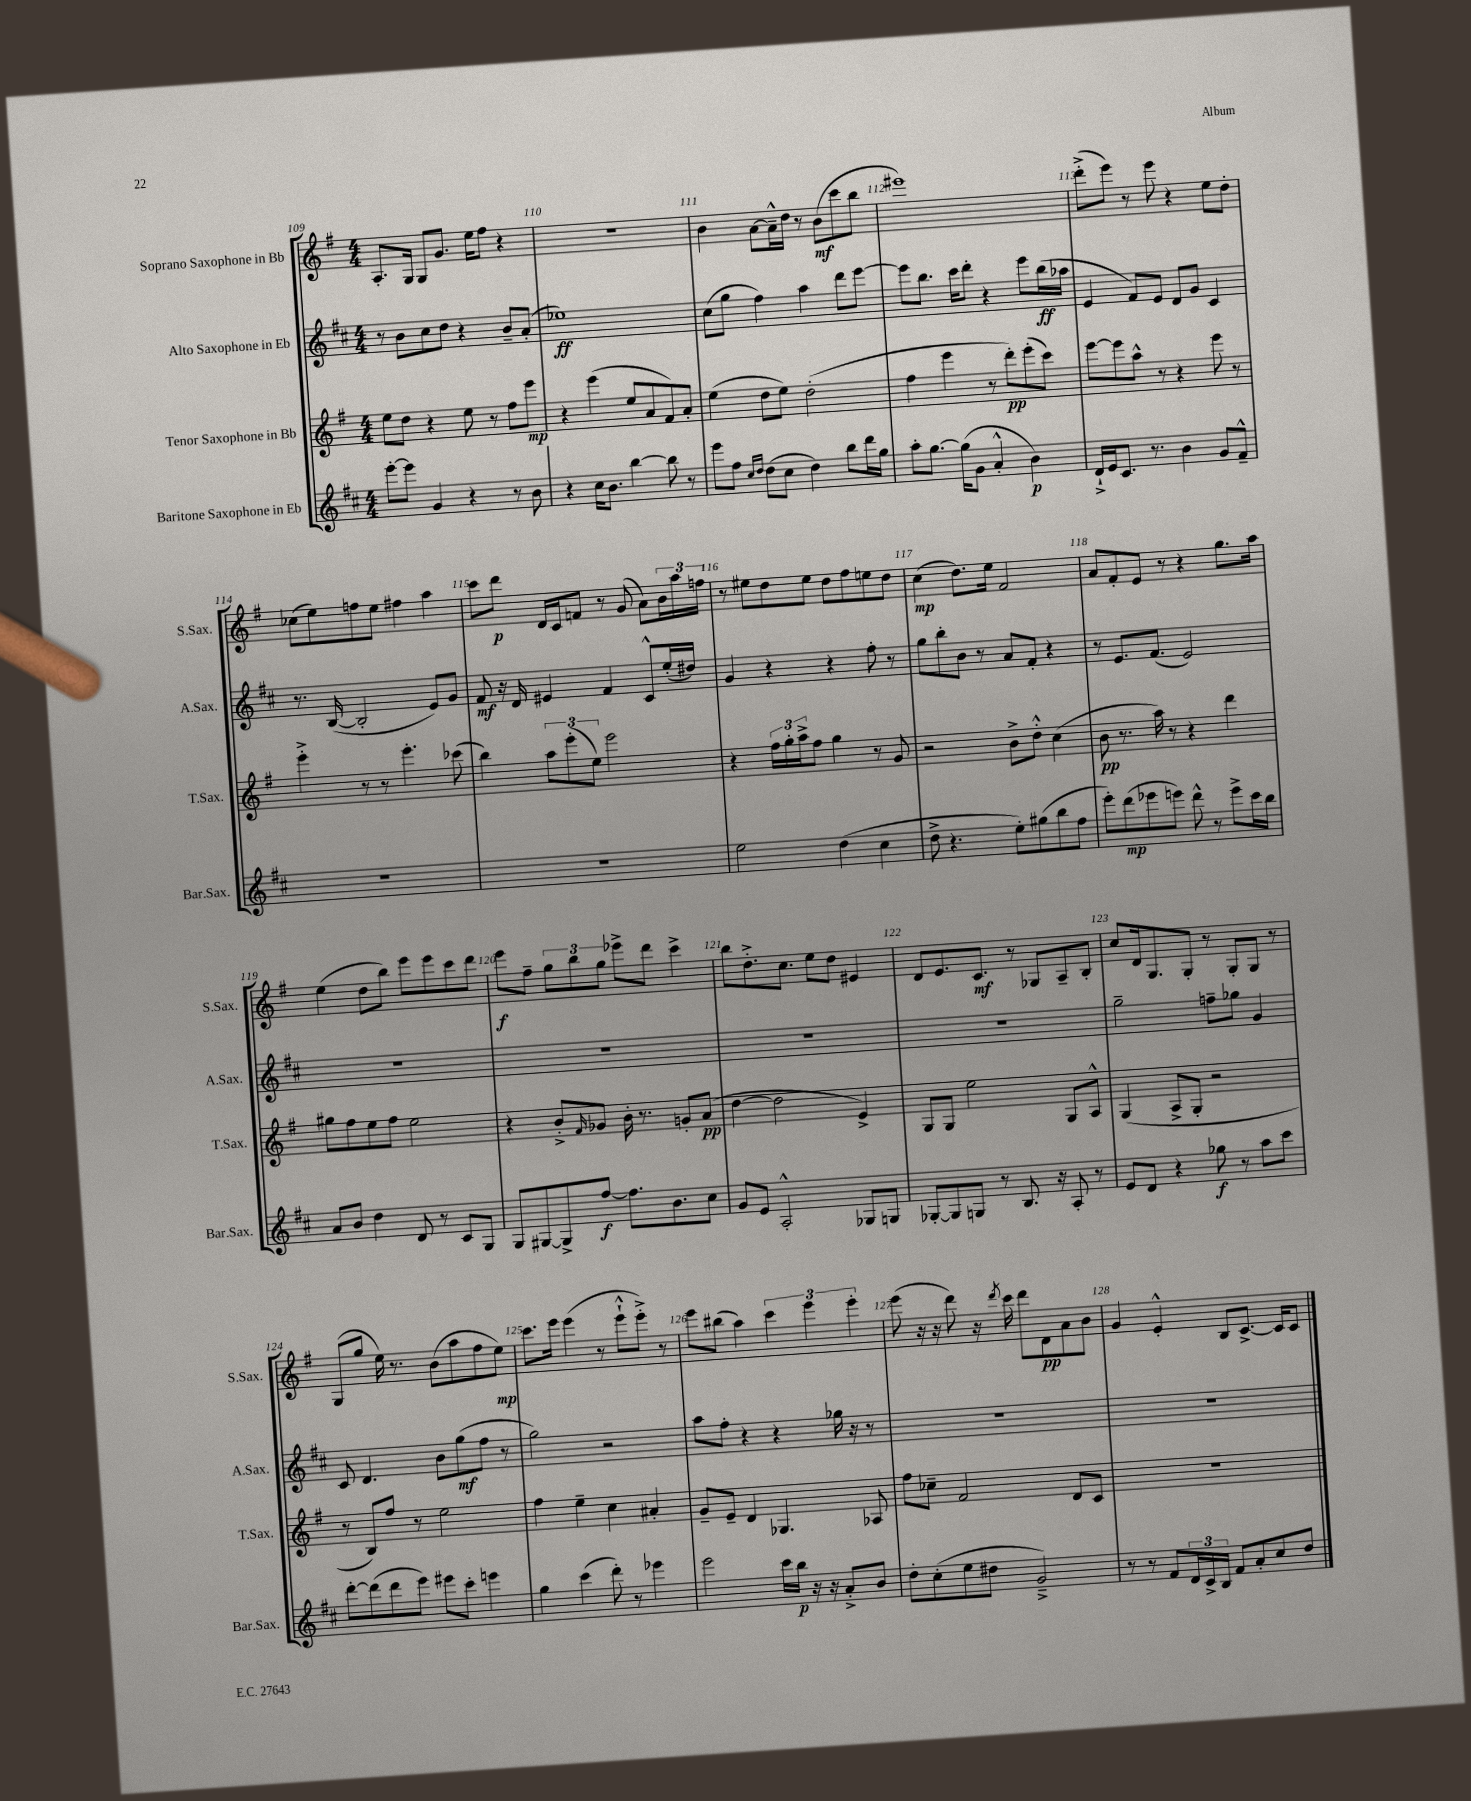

**kern	**dynam	**kern	**dynam	**kern	**dynam	**kern	**dynam
*part4	*part4	*part3	*part3	*part2	*part2	*part1	*part1
*staff4	*staff4	*staff3	*staff3	*staff2	*staff2	*staff1	*staff1
*I"Baritone Saxophone in Eb	*	*I"Tenor Saxophone in Bb	*	*I"Alto Saxophone in Eb	*	*I"Soprano Saxophone in Bb	*
*I'Bar.Sax.	*	*I'T.Sax.	*	*I'A.Sax.	*	*I'S.Sax.	*
*clefG2	*	*clefG2	*	*clefG2	*	*clefG2	*
*k[f#c#]	*	*k[f#]	*	*k[f#c#]	*	*k[f#]	*
*M4/4	*	*M4/4	*	*M4/4	*	*M4/4	*
=109	=109	=109	=109	=109	=109	=109	=109
[8eee'\L	.	8ee\L	.	8r	.	8.A'/L	.
8eee\J]	.	8dd\J	.	8b\L	.	.	.
.	.	.	.	.	.	16G/Jk	.
4g/	.	4r	.	8cc#\	.	8G/L	.
.	.	.	.	8dd\J	.	8.g/J	.
4r	.	8ee\	.	4r	.	.	.
.	.	.	.	.	.	16ee\KL	.
.	.	8r	.	.	.	8ff#\J	.
8r	.	8ff#\L	.	8b~/L	.	4r	.
8b\	.	8eee\J	mp	(8a'/J	.	.	.
=110	=110	=110	=110	=110	=110	=110	=110
4r	.	4r	.	1ee-X)	ff	1r	.
16cc#\KL	.	(4eee\	.	.	.	.	.
8.b\J	.	.	.	.	.	.	.
[4bb\	.	8ee/L	.	.	.	.	.
.	.	8a/	.	.	.	.	.
8bb\]	.	8f#/)	.	.	.	.	.
8r	.	8a'/J	.	.	.	.	.
=111	=111	=111	=111	=111	=111	=111	=111
8eee\L	.	(4ee\	.	(8cc#\L	.	4b\	.
8ff#\J	.	.	.	8gg\J	.	.	.
16qqcc#/LL	.	.	.	.	.	.	.
16qqdd/JJ	.	.	.	.	.	.	.
(8dd\L	.	8dd\L	.	4ff#\)	.	[8a\L	.
8cc#\J	.	8ee\J)	.	.	.	16a~^^\L]	.
.	.	.	.	.	.	16dd\JJ	.
4dd\)	.	(2dd'\	.	4aa\	.	8r	.
.	.	.	.	.	.	(8b\L	mf
8bb\L	.	.	.	8ddd\L	.	8ccc\	.
16ddd\L	.	.	.	[8eee\J	.	8bb\J	.
16gg\JJ	.	.	.	.	.	.	.
=112	=112	=112	=112	=112	=112	=112	=112
8aa'\L	.	4ff#\	.	8eee\L]	.	1eee#X)	.
[8.gg\J	.	.	.	8.bb\J	.	.	.
.	.	4eee\	.	.	.	.	.
(16gg\KL]	.	.	.	16ccc#\KL	.	.	.
8g\J	.	.	.	8ddd'\J	.	.	.
4a'^^/	.	8r	.	4r	.	.	.
.	.	8ddd'\L)	pp	.	.	.	.
4b\)	p	(8eee'\	.	8eee\L	.	.	.
.	.	8ccc\J)	.	(16bb\L	ff	.	.
.	.	.	.	16aa-X\JJ	.	.	.
=113	=113	=113	=113	=113	=113	=113	=113
16d`^/LL	.	[8eee\L	.	4e/	.	(8ddd'^\L	.
16e/J	.	.	.	.	.	.	.
8.c#/J	.	8eee\]	.	.	.	8eee\J)	.
.	.	8aa^^\J	.	8f#/L)	.	8r	.
8.r	.	.	.	.	.	.	.
.	.	8r	.	8e/J	.	8eee\	.
4b\	.	4r	.	8d/L	.	4r	.
.	.	.	.	8g/J	.	.	.
8g/L	.	8eee\	.	4c#/	.	8ee\L	.
8f#~^^/J	.	8r	.	.	.	8dd'\J	.
!!LO:LB:g=z
=114	=114	=114	=114	=114	=114	=114	=114
1r	.	4eee'^\	.	8.r	.	(8cc-X\L	.
.	.	.	.	.	.	8ee\)	.
.	.	.	.	([16B/	.	.	.
.	.	8r	.	2B'/]	.	8ffn\	.
.	.	8r	.	.	.	8ee\J	.
.	.	4.eee'\	.	.	.	4ff#X\	.
.	.	.	.	8e/L)	.	4aa\	.
.	.	(8ccc-X\	.	8g/J	.	.	.
=115	=115	=115	=115	=115	=115	=115	=115
1r	.	4bb\)	.	8f#/	mf	8ccc\L	.
.	.	.	.	16r	.	8ddd\J	p
.	.	.	.	16d/	.	.	.
.	.	12aa\L	.	4e#X/	.	16d/LL	.
.	.	.	.	.	.	16c/J	.
.	.	(12eee'\	.	.	.	.	.
.	.	.	.	.	.	8fn/J	.
.	.	12ee\J)	.	.	.	.	.
.	.	2eee\	.	4f#/	.	8r	.
.	.	.	.	.	.	(8g/	.
.	.	.	.	8c#^^/L	.	8a\L)	.
.	.	.	.	(16ee'/L	.	24b\L	.
.	.	.	.	.	.	24aa\	.
.	.	.	.	16dd#X/JJ)	.	.	.
.	.	.	.	.	.	24ffn\JJ	.
=116	=116	=116	=116	=116	=116	=116	=116
2ee\	.	4r	.	4g/	.	8r	.
.	.	.	.	.	.	8ee#X\L	.
.	.	24ff#\LL	.	4r	.	8dd\	.
.	.	24gg'\	.	.	.	.	.
.	.	24aa^\J	.	.	.	.	.
.	.	8ff#\J	.	.	.	8ee#\J	.
(4dd\	.	4gg\	.	4r	.	8dd\L	.
.	.	.	.	.	.	8ff#\	.
4cc#\	.	8r	.	8ff#'\	.	8een\	.
.	.	8g/	.	8r	.	8dd\J	.
=117	=117	=117	=117	=117	=117	=117	=117
8dd^\	.	2r	.	8gg\L	.	(4cc\	mp
4.r	.	.	.	8bb'\	.	.	.
.	.	.	.	8b\J	.	8.dd\L)	.
.	.	.	.	8r	.	.	.
.	.	.	.	.	.	16ee\Jk	.
8ee'\L)	.	8b^\L	.	8a/L	.	2f#/	.
(8gg#X\	.	8dd'^^\J	.	8f#'/J	.	.	.
8bb\	.	(4cc\	.	4r	.	.	.
8ff#\J	.	.	.	.	.	.	.
=118	=118	=118	=118	=118	=118	=118	=118
8eee'\L)	.	8b\	pp	8r	.	8a/L	.
(8ddd\	mp	8.r	.	8.e/L	.	8f#'/	.
8eee-X\	.	.	.	.	.	8e/J	.
.	.	16aa\)	.	(8.f#/J	.	.	.
8eeen\J)	.	8r	.	.	.	8r	.
8ddd^^\	.	4r	.	2e/)	.	4r	.
8r	.	.	.	.	.	.	.
8eee^\L	.	4ddd\	.	.	.	8.gg\L	.
16ccc#\L	.	.	.	.	.	.	.
16bb\JJ	.	.	.	.	.	16aa\Jk	.
!!LO:LB:g=z
=119	=119	=119	=119	=119	=119	=119	=119
8a/L	.	8gg#X\L	.	1r	.	(4ee\	.
8b/J	.	8ff#\	.	.	.	.	.
4dd\	.	8ee\	.	.	.	8dd\L	.
.	.	8ff#\J	.	.	.	8bb\J)	.
8d/	.	2ee\	.	.	.	8eee\L	.
8r	.	.	.	.	.	8eee\	.
8c#/L	.	.	.	.	.	8ccc\	.
8G/J	.	.	.	.	.	8ddd\J	.
=120	=120	=120	=120	=120	=120	=120	=120
8G/L	.	4r	.	1r	.	8eee\L	f
[8G#X/	.	.	.	.	.	8ff#~\J	.
8G#^/]	.	8b'^/L	.	.	.	12gg\L	.
.	.	.	.	.	.	12bb\	.
.	.	16qqf#/	.	.	.	.	.
[8ff#/J	f	8g-X/J	.	.	.	.	.
.	.	.	.	.	.	12gg\J	.
8.ff#\L]	.	16b'\	.	.	.	8eee-X^\L	.
.	.	8.r	.	.	.	.	.
.	.	.	.	.	.	8ddd\J	.
8.b\	.	.	.	.	.	.	.
.	.	8gn'/L	.	.	.	4ccc^\	.
8cc#\J	.	(8a/J	pp	.	.	.	.
=121	=121	=121	=121	=121	=121	=121	=121
8g/L	.	[4dd\	.	1r	.	8bb\L	.
8e/J	.	.	.	.	.	8.dd'^\	.
2A'^^/	.	2dd\]	.	.	.	.	.
.	.	.	.	.	.	8.cc\J	.
.	.	.	.	.	.	8ee\L	.
.	.	.	.	.	.	8dd\J	.
8G-X/L	.	4e^/)	.	.	.	4e#X/	.
8Gn/J	.	.	.	.	.	.	.
=122	=122	=122	=122	=122	=122	=122	=122
[8G-X'/L	.	8G/L	.	1r	.	8d/L	.
8G-/]	.	8G/J	.	.	.	8.e/	.
8Gn/J	.	2ee\	.	.	.	.	.
.	.	.	.	.	.	8.c/J	mf
8r	.	.	.	.	.	.	.
8.B/	.	.	.	.	.	8r	.
.	.	.	.	.	.	8G-X/L	.
16r	.	.	.	.	.	.	.
8A'/	.	8G/L	.	.	.	8A~/	.
8r	.	8A^^/J	.	.	.	8B'/J	.
=123	=123	=123	=123	=123	=123	=123	=123
8e/L	.	(4G/	.	2gg~\	.	8cc/L	.
8d/J	.	.	.	.	.	16d/k	.
.	.	.	.	.	.	8.G/	.
4r	.	8A^/L	.	.	.	.	.
.	.	8G'/J	.	.	.	8G'/J	.
8gg-X\	f	2r	.	8ffn~\L	.	8r	.
8r	.	.	.	8gg-X\J	.	8G'/L	.
8aa\L	.	.	.	4g/	.	8G/J	.
8ccc#\J	.	.	.	.	.	8r	.
!!LO:LB:g=z
=124	=124	=124	=124	=124	=124	=124	=124
[8ddd'\L	.	8r	.	8c#/	.	(8G/L	.
(8ddd\]	.	8B/L)	.	4.d/	.	8gg/J	.
8ddd\	.	8ff#/J	.	.	.	16ee\)	.
.	.	.	.	.	.	8.r	.
8eee\J)	.	8r	.	.	.	.	.
8eee#X\L	.	2ee\	.	8b\L	.	(8b\L	.
8ccc#'\J	.	.	.	(8gg\	mf	8aa\	.
4eeen\	.	.	.	8ff#\J	.	8ff#\	.
.	.	.	.	8r	.	8ee\J)	mp
=125	=125	=125	=125	=125	=125	=125	=125
4gg\	.	4ff#\	.	2gg\)	.	8.ccc\L	.
.	.	.	.	.	.	16eee\Jk	.
(4ccc#\	.	4ee~\	.	.	.	(4eee\	.
8ddd'\)	.	4cc\	.	2r	.	8r	.
8r	.	.	.	.	.	8eee`^^\L	.
4eee-X\	.	4a#X'/	.	.	.	8eee'^\J)	.
.	.	.	.	.	.	8r	.
=126	=126	=126	=126	=126	=126	=126	=126
2eee\	.	8g~/L	.	8aa\L	.	8eee\L	.
.	.	8e~/J	.	8ff#'\J	.	(8bb#X\J	.
.	.	4d/	.	4r	.	4aa\)	.
16ccc#\LL	.	4.G-X/	.	4r	.	6ccc\	.
16bb\JJ	p	.	.	.	.	.	.
16r	.	.	.	.	.	.	.
.	.	.	.	.	.	6eee\	.
16r	.	.	.	.	.	.	.
8a'^/L	.	.	.	16gg-X\	.	.	.
.	.	.	.	16r	.	.	.
.	.	.	.	.	.	6eee'\	.
8b/J	.	8A-X/	.	8r	.	.	.
=127	=127	=127	=127	=127	=127	=127	=127
8dd'\L	.	8ff#\L	.	1r	.	(8eee\	.
(8cc#'\	.	8cc-X~\J	.	.	.	16r	.
.	.	.	.	.	.	16r	.
8ee\	.	2f#/	.	.	.	8ddd\)	.
8dd#X\J	.	.	.	.	.	16r	.
.	.	.	.	.	.	8qddd/	.
.	.	.	.	.	.	16ccc\	.
2g~^/)	.	.	.	.	.	8ddd\L	.
.	.	.	.	.	.	8d\	pp
.	.	8d/L	.	.	.	8a\	.
.	.	8c/J	.	.	.	8b\J	.
=128	=128	=128	=128	=128	=128	=128	=128
8r	.	1r	.	1r	.	4g/	.
8r	.	.	.	.	.	.	.
8f#/L	.	.	.	.	.	4e'^^/	.
24d/L	.	.	.	.	.	.	.
24c#^/	.	.	.	.	.	.	.
24B/JJ	.	.	.	.	.	.	.
8f#/L	.	.	.	.	.	8B/L	.
8a'/	.	.	.	.	.	[8.c^/J	.
8cc#/	.	.	.	.	.	.	.
.	.	.	.	.	.	16c/KL]	.
8dd/J	.	.	.	.	.	8c/J	.
==	==	==	==	==	==	==	==
*-	*-	*-	*-	*-	*-	*-	*-
